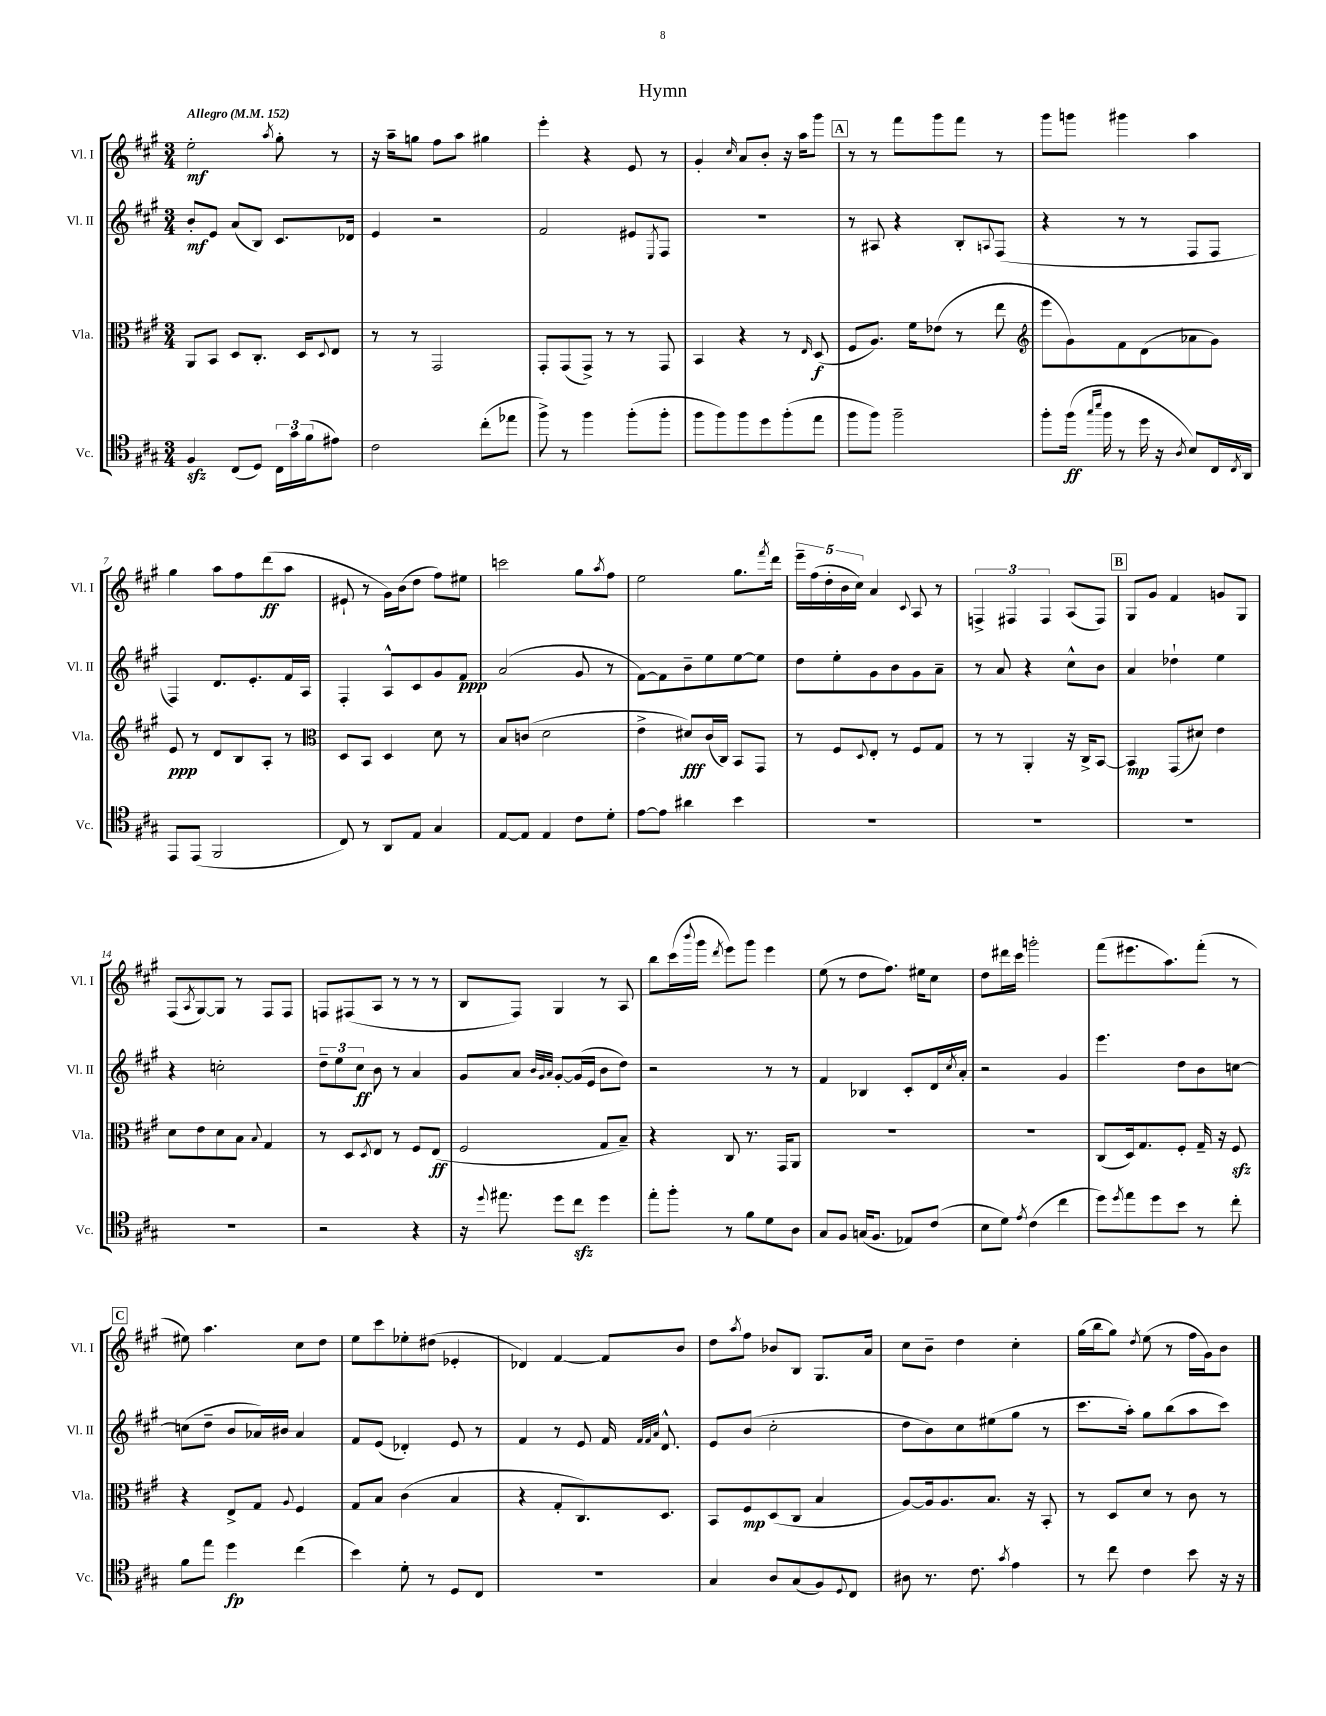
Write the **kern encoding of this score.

**kern	**kern	**kern	**kern
*staff4	*staff3	*staff2	*staff1
*clefC4	*clefC3	*clefG2	*clefG2
*k[f#c#g#]	*k[f#c#g#]	*k[f#c#g#]	*k[f#c#g#]
*M3/4	*M3/4	*M3/4	*M3/4
*MM152	*MM152	*MM152	*MM152
4F#	8AA	8b'	2ee'
.	8BB	8e	.
(8C#	8D	(8a	.
8D)	8.C#'	8B)	.
.	.	.	8qaa
24C#	.	8.c#	8gg#'
24g#	.	.	.
.	16D	.	.
(24f#	.	.	.
.	8qqD	.	.
8e#)	8E	.	8r
.	.	16d-	.
=	=	=	=
2c#	8r	4e	16r
.	.	.	16aa~
.	8r	.	8gg
.	2GG#	2r	8ff#
.	.	.	8aa
(8cc#'	.	.	4gg#
8ee-	.	.	.
=	=	=	=
8ff#^)	8GG#'	2f#	4eee'
8r	(8GG#	.	.
4ff#	8GG#^)	.	4r
.	8r	.	.
(8ff#'	8r	8e#	8e
.	.	8qE	.
8ff#'	8GG#	8F#	8r
=	=	=	=
8ff#	4BB	2.r	4g#'
8ff#)	.	.	.
.	.	.	16qqcc#
8ff#	4r	.	8a
8dd	.	.	8b'
(8ff#'	8r	.	16r
.	.	.	16aa
.	16qqE	.	.
8ee	(8D	.	8ggg#
=	=	=	=
8ff#	8F#	8r	8r
8ff#)	8.A)	8A#	8r
2ff#~	.	4r	8fff#
.	16f#	.	.
.	(8e-	.	8ggg#
.	8r	8B'	8fff#
.	.	8qqA	.
.	8ee	(8F#	8r
=	=	=	=
*	*clefG2	*	*
8ff#'	8eee	4r	8ggg#
(16ff#	8g#)	.	8ggg
16qqgg#	.	.	.
16qqbb	.	.	.
16ff#	.	.	.
8r	8f#	8r	4ggg#
16dd	(8d	8r	.
16r	.	.	.
8qA	.	.	.
8B)	8a-	8F#	4aa
16C#	8g#)	8F#	.
8qC#	.	.	.
16AA	.	.	.
=	=	=	=
8EE	8e	4F#)	4gg#
(8EE	8r	.	.
2FF#	8d	8.d	8aa
.	8B	.	8ff#
.	.	8.e'	.
.	8A'	.	(8ddd
.	8r	16f#	8aa
.	.	16A	.
=	=	=	=
*	*clefC3	*	*
8C#)	8D	4F#'	8e#`
8r	8BB	.	8r
8AA	4D	8A^^	16g#)
.	.	.	(16b
8E	.	8c#	8dd
4G#	8d	8g#	8ff#)
.	8r	8f#	8ee#
=	=	=	=
[8E	8B	(2a	2ccc
8E]	(8c	.	.
4E	2d	.	.
8c#	.	8g#	8gg#
.	.	.	8qaa
8d'	.	8r	8ff#
=	=	=	=
[8e	4e^	[8f#)	2ee
8e]	.	8f#]	.
4a#	8d#)	8b~	.
.	(16c#	8ee	.
.	16C#)	.	.
4b	8BB	[8ee	8.gg#
.	8GG#	8ee]	.
.	.	.	8qfff#
.	.	.	16ddd
=	=	=	=
2.r	8r	8dd	20eee~
.	.	.	(20ff#
.	.	.	20dd'
.	8F#	8ee'	.
.	.	.	20b
.	.	.	20cc#)
.	8qqD	.	.
.	8E'	8g#	4a
.	8r	8b	.
.	.	.	8qqc#
.	8F#	8g#	8A
.	8G#	8a~	8r
=	=	=	=
2.r	8r	8r	6F^
.	8r	8a	.
.	.	.	6F#
.	4AA'	4r	.
.	.	.	6F#
.	16r	8cc#^^	(8A
.	16C#^	.	.
.	[8BB	8b	8F#)
=	=	=	=
2.r	4BB]	4a	8G#
.	.	.	8g#
.	(8GG#	4dd-`	4f#
.	8d#)	.	.
.	4e	4ee	8g
.	.	.	8G#
=	=	=	=
2.r	8d	4r	(8F#
.	.	.	8qA
.	8e	.	[8G#)
.	8d	2cc'	8G#]
.	8B	.	8r
.	8qqB	.	.
.	4G#	.	8F#
.	.	.	8F#
=	=	=	=
2r	8r	12dd~	8F
.	.	12ee	.
.	8D	.	(8F#
.	.	12cc#	.
.	8qD	.	.
.	8E	8b	8A
.	8r	8r	8r
4r	8F#	4a	8r
.	(8E	.	8r
=	=	=	=
16r	2F#	8g#	8B
8qqdd	.	.	.
8.ee#	.	.	.
.	.	8a	8F#)
.	.	32qqb	.
.	.	32qqg#	.
.	.	32qqa	.
8dd	.	[8g#'	4G#
8cc#	.	(16g#]	.
.	.	16e	.
4dd	8G#	8b	8r
.	8B~)	8dd)	8A
=	=	=	=
8ee'	4r	2r	8bb
8ff#'	.	.	(16ccc#
.	.	.	8qqbbb
.	.	.	16ggg#
.	.	.	8qddd
8r	8C#	.	8eee)
8f#	8.r	.	8ggg#
8d	.	8r	4eee
.	16GG#	.	.
8A	8AA	8r	.
=	=	=	=
8G#	2.r	4f#	(8ee
8F#	.	.	8r
(16G	.	4B-	8dd
8.F#	.	.	.
.	.	.	8.ff#)
8E-)	.	8c#'	.
.	.	.	16ee#
(8c#	.	16d	8cc#
.	.	8qcc#	.
.	.	16a'	.
=	=	=	=
8B	2.r	2r	8dd
8d)	.	.	16ddd#
.	.	.	16ccc#
8qe	.	.	.
(4c#	.	.	2ggg'
4cc#	.	4g#	.
=	=	=	=
8dd)	(8C#	4.eee	(8fff#
8qdd	.	.	.
8ee	16D)	.	8.eee#
.	8.G#	.	.
8dd	.	.	.
.	.	.	8.aa)
8b	8F#'	8dd	.
8r	16G#~	8b	(8fff#'
.	16r	.	.
8cc#'	8F#	[8cc	8r
=	=	=	=
8f#	4r	(8cc]	8ee#)
8ee	.	8dd~	4.aa
4dd	8E^	8b	.
.	8G#	16a-)	.
.	.	16b#	.
.	8qqA	.	.
(4cc#	4F#	4a-	8cc#
.	.	.	8dd
=	=	=	=
4b)	8G#	8f#	8ee
.	8B	(8e	8ccc#
8d'	(4c#	4d-')	8ee-'
8r	.	.	(8dd#
8D	4B	8e	4e-'
8C#	.	8r	.
=	=	=	=
2.r	4r	4f#	4d-)
.	8G#'	8r	[4f#
.	8.C#)	8e	.
.	.	16f#	8f#]
.	.	32qqf#	.
.	.	32qqf#	.
.	.	32qqa	.
.	8.D	8.d^^	.
.	.	.	8b
=	=	=	=
4G#	8BB	8e	8dd
.	.	.	8qaa
.	8F#	(8b	8ff#
8A	(8D	2cc#'	8b-
(8G#	8C#	.	8B
8F#)	4B	.	8.G#
8qqD	.	.	.
8C#	.	.	.
.	.	.	16a
=	=	=	=
8A#	[8A)	8dd	8cc#
8.r	16A]	8b)	8b~
.	8.A	.	.
.	.	8cc#	4dd
8.c#	.	.	.
.	8.B	(8ee#	.
8qg#	.	.	.
4e	.	8gg#	4cc#'
.	16r	.	.
.	8BB'	8r	.
=	=	=	=
8r	8r	8.ccc#	(16gg#
.	.	.	16bb
8cc#	8D	.	8gg#)
.	.	16aa')	.
.	.	.	8qdd
4c#	8d	8gg#	(8ee
.	8r	(8bb	8r
8b	8c#	8aa	16ff#
.	.	.	16g#)
16r	8r	8ccc#)	8b
16r	.	.	.
==	==	==	==
*-	*-	*-	*-
